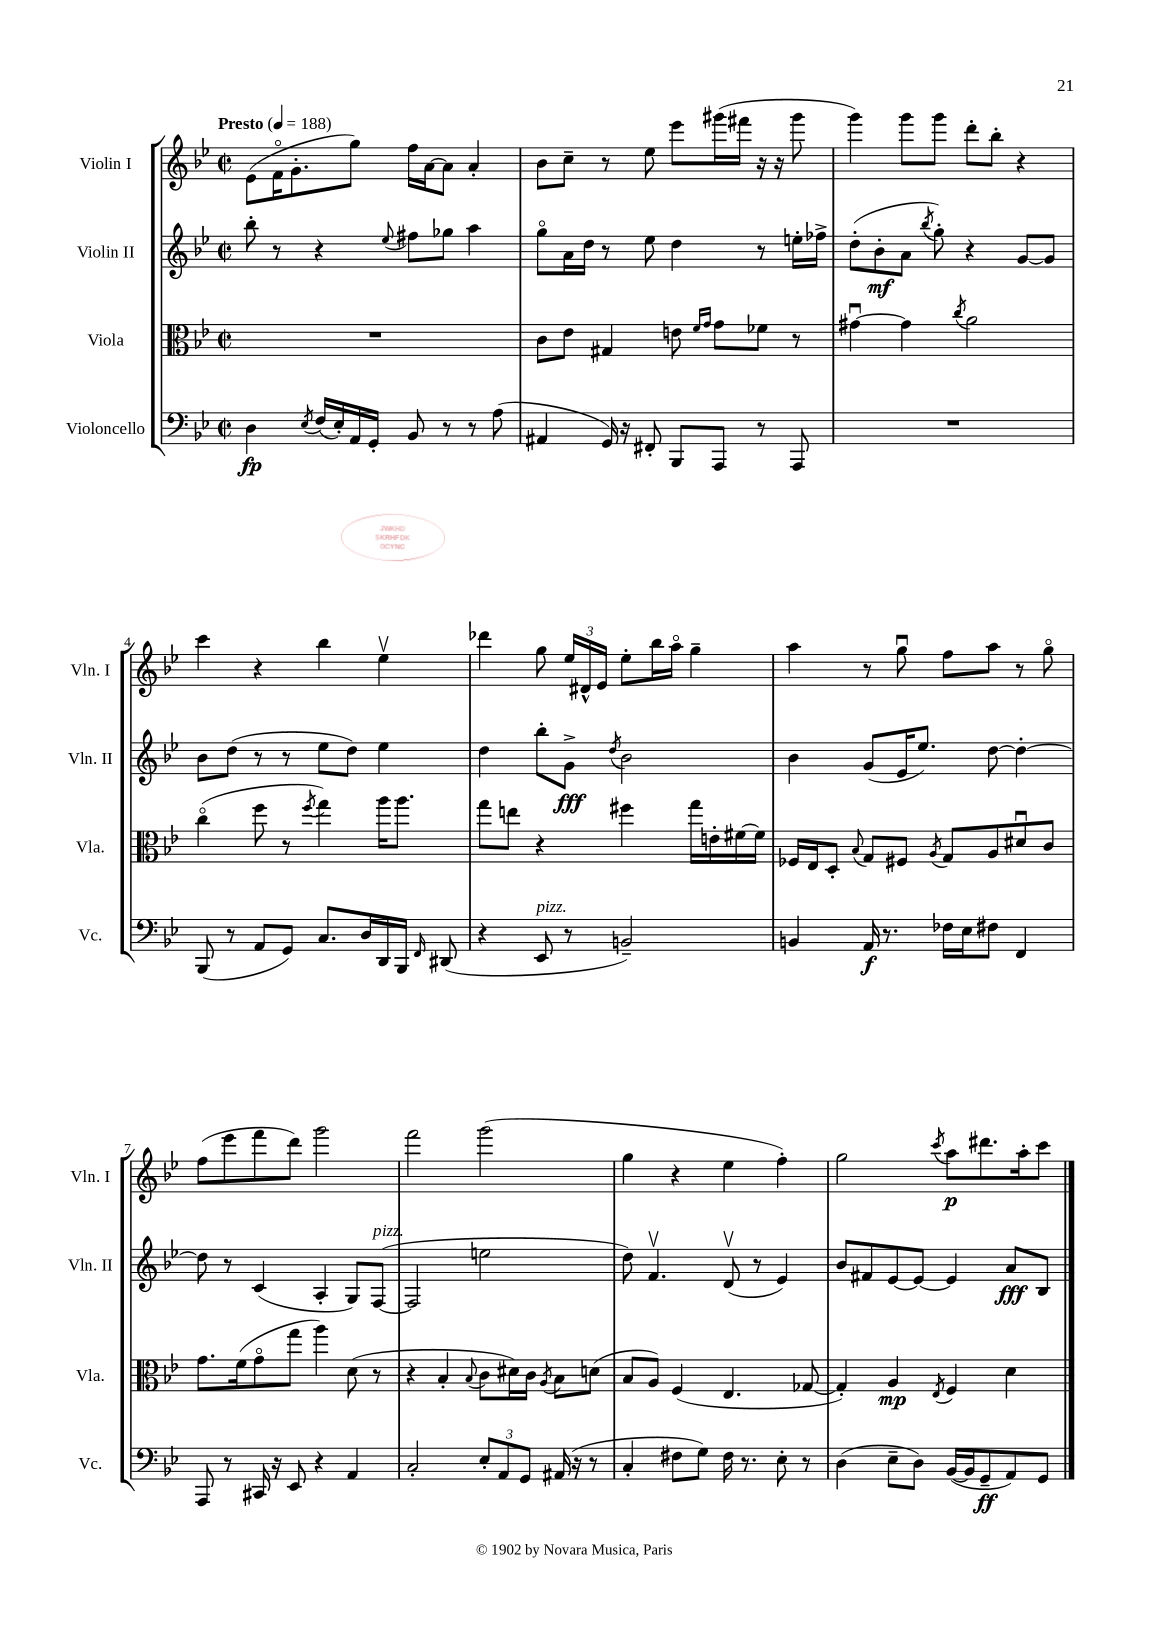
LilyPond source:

<<
\new StaffGroup <<
\new Staff = "s0" \with { instrumentName = "Violin I" shortInstrumentName = "Vln. I" } {
    \clef treble \key bes \major \defaultTimeSignature \time 2/2 \tempo "Presto" 4 = 188
    \autoBeamOff ees'8[( f'16\flageolet g'8.-. g''8]) f''16[ a'16~ a'8] a'4-. |
    bes'8[ c''8]-- r8 ees''8 ees'''8[ gis'''16( fis'''16] r16 r16 gis'''8 |
    g'''4) g'''8[ g'''8] d'''8[-. bes''8]-. r4 |
    c'''4 r4 bes''4 ees''4\upbow |
    des'''4 g''8 \tuplet 3/2 { ees''16[ dis'16-^ ees'16] } ees''8[-. bes''16 a''16]\flageolet g''4-- |
    a''4 r8 g''8\downbow f''8[ a''8] r8 g''8\flageolet |
    f''8[( ees'''8 f'''8 d'''8]) g'''2 |
    f'''2 g'''2( |
    g''4 r4 ees''4 f''4-.) |
    g''2 \acciaccatura { c'''8 } a''8[\p dis'''8. a''16-. c'''8] \bar "|." |
}
\new Staff = "s1" \with { instrumentName = "Violin II" shortInstrumentName = "Vln. II" } {
    \clef treble \key bes \major \defaultTimeSignature \time 2/2
    \autoBeamOff bes''8-. r8 r4 \appoggiatura { ees''8 } fis''8[ ges''8] a''4 |
    g''8[\flageolet a'16 d''16] r8 ees''8 d''4 r8 e''16[-. fes''16]-> |
    d''8[-.( bes'8-.\mf a'8] \acciaccatura { bes''8 } g''8-.) r4 g'8[~ g'8] |
    bes'8[ d''8]( r8 r8 ees''8[ d''8]) ees''4 |
    d''4 bes''8[-. g'8]->\fff \acciaccatura { d''8 } bes'2 |
    bes'4 g'8[( ees'16 ees''8.]) d''8~ d''4~-. |
    d''8 r8 c'4( a4-. g8[) f8]~^\markup { \italic "pizz." }( |
    f2 e''2 |
    d''8) f'4.\upbow d'8\upbow( r8 ees'4) |
    bes'8[ fis'8 ees'8~ ees'8]~ ees'4 a'8[\fff bes8] \bar "|." |
}
\new Staff = "s2" \with { instrumentName = "Viola" shortInstrumentName = "Vla." } {
    \clef alto \key bes \major \defaultTimeSignature \time 2/2
    \autoBeamOff R1 |
    c'8[ ees'8] gis4 e'8 \grace { f'16[ g'16] } g'8[ fes'8] r8 |
    gis'4~\downbow gis'4 \acciaccatura { c''8 } a'2 |
    c''4\flageolet( f''8 r8 \acciaccatura { f''8 } g''4) a''16[ a''8.] |
    g''8[ e''8] r4 fis''4 g''16[ e'16-. fis'16~ fis'16] |
    fes16[ ees16 d8]-. \appoggiatura { bes8 } g8[ fis8] \acciaccatura { a8 } g8[ a8 dis'8\downbow c'8] |
    g'8.[ f'16( g'8\flageolet g''8] a''4) d'8( r8 |
    r4 bes4-. \appoggiatura { bes8 } c'8[ dis'16) c'16] \acciaccatura { a8 } bes8[ d'8]( |
    bes8[ a8]) f4( ees4. ges8~ |
    ges4-.) a4\mp \acciaccatura { ees8 } f4 d'4 \bar "|." |
}
\new Staff = "s3" \with { instrumentName = "Violoncello" shortInstrumentName = "Vc." } {
    \clef bass \key bes \major \defaultTimeSignature \time 2/2
    \autoBeamOff d4\fp \acciaccatura { ees8 } f16[( ees16-.) a,16 g,16]-. bes,8 r8 r8 a8( |
    ais,4 g,16) r16 fis,8-. bes,,8[ a,,8] r8 a,,8 |
    R1 |
    bes,,8( r8 a,8[ g,8]) c8.[ d16 d,16 bes,,16] \grace { f,16 } dis,8( |
    r4 ees,8^\markup { \italic "pizz." } r8 b,2--) |
    b,4 a,16\f r8. fes16[ ees16 fis8] f,4 |
    a,,8 r8 cis,16 r16 ees,8 r4 a,4 |
    c2-. \tuplet 3/2 { ees8[-. a,8 g,8] } ais,16( r16 r8 |
    c4-. fis8[ g8]) fis16 r8. ees8-. r8 |
    d4( ees8[-- d8]) bes,16[~( bes,16 g,8--\ff a,8) g,8] \bar "|." |
}
>>
>>
